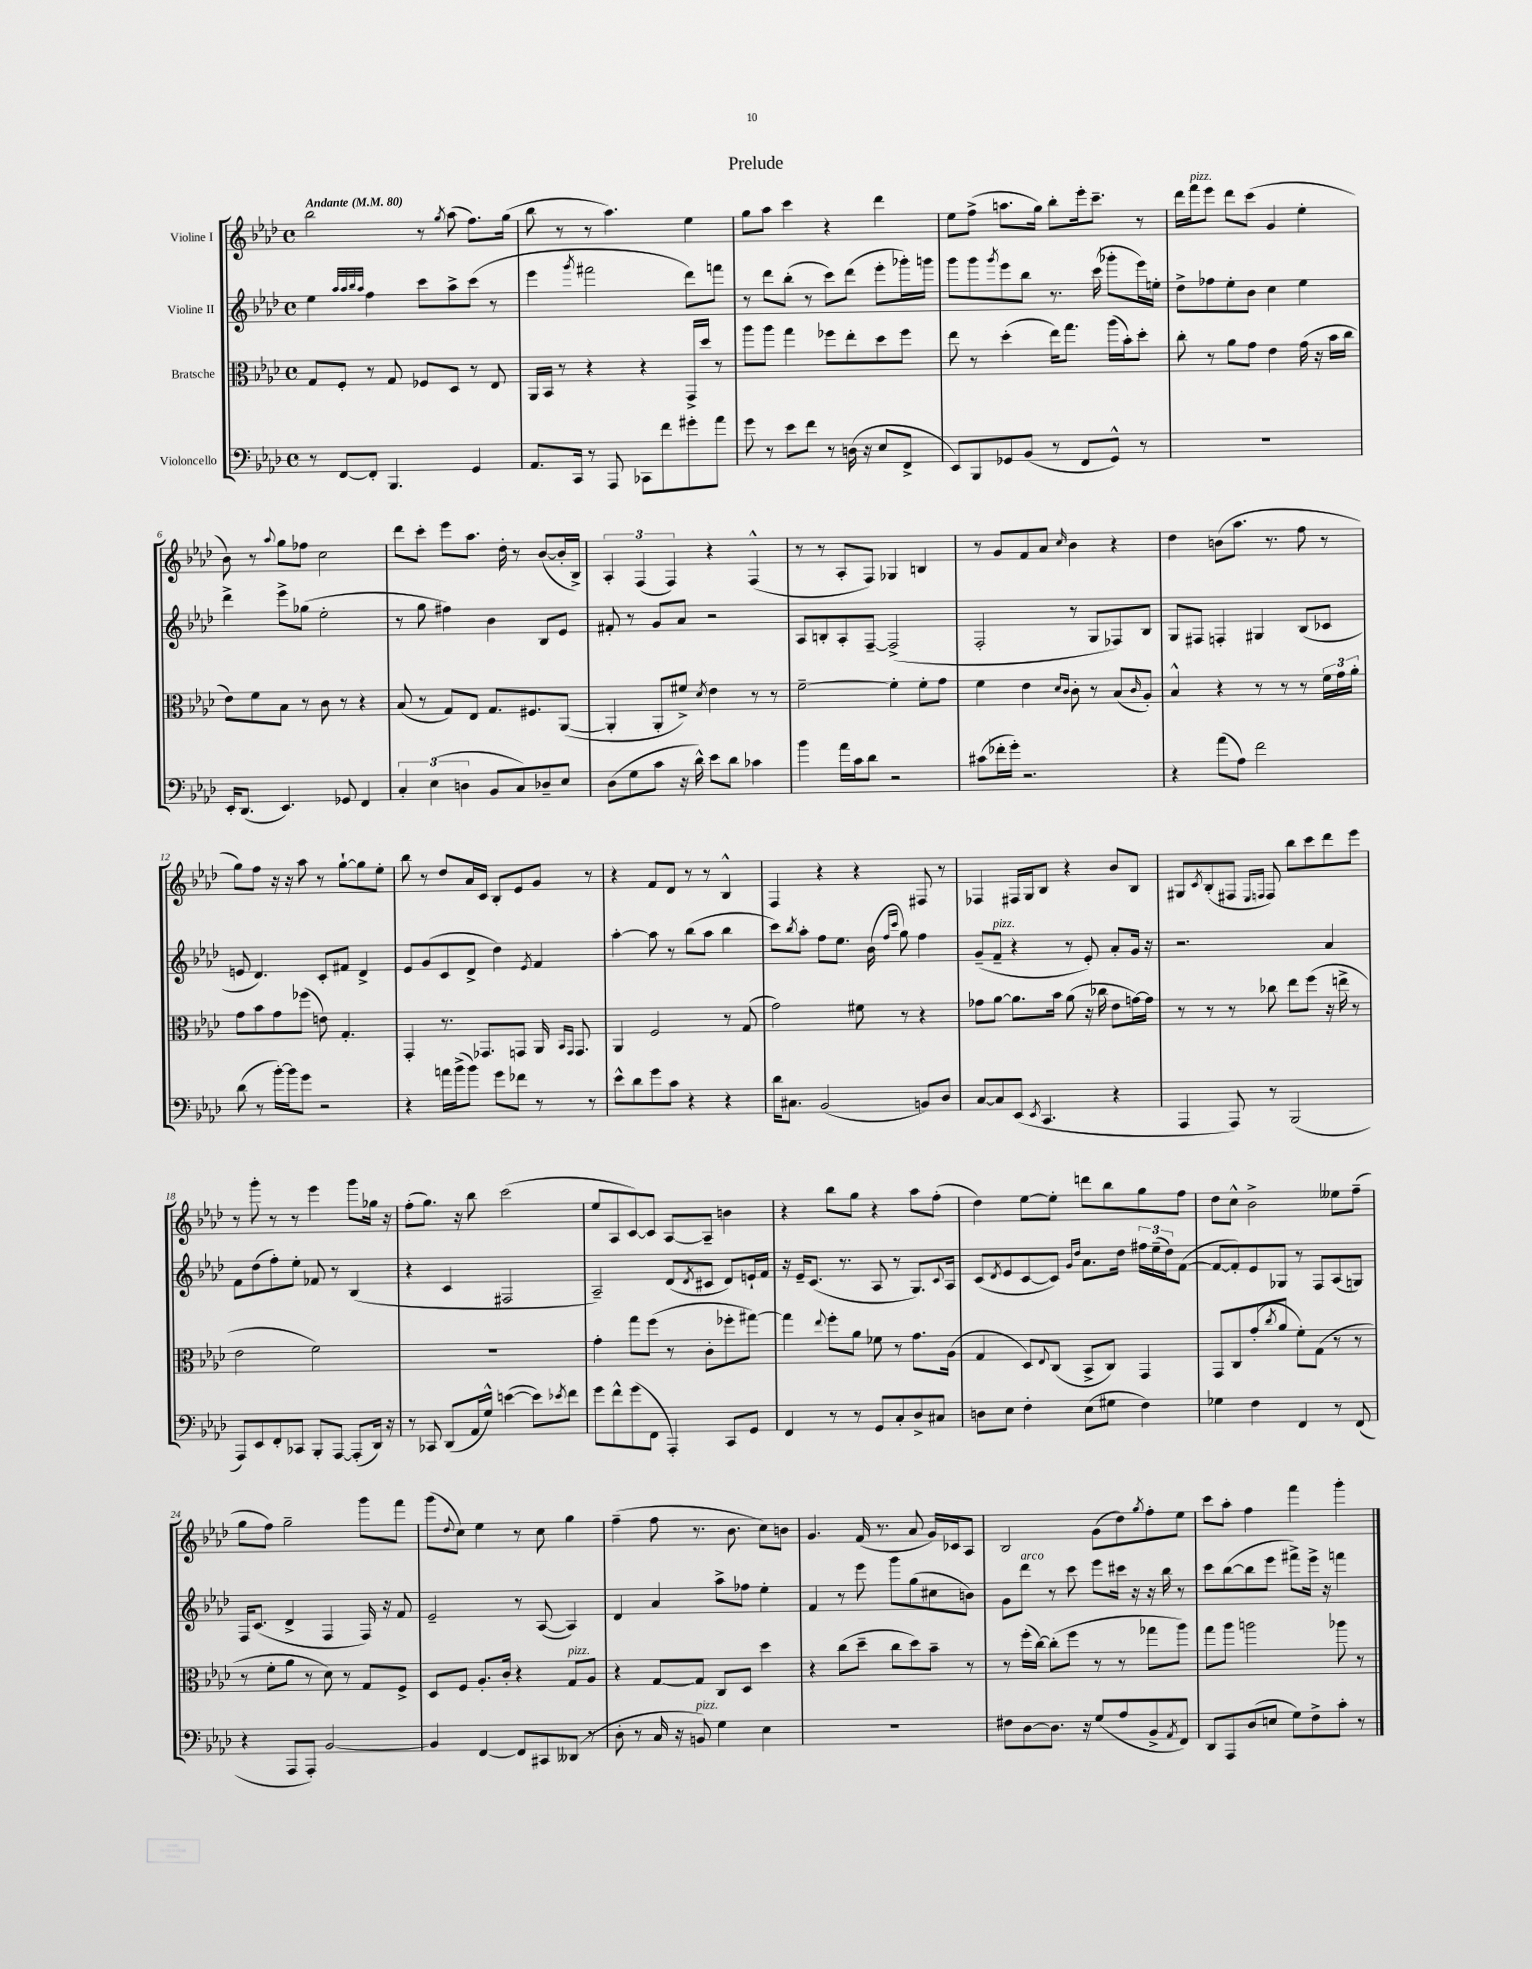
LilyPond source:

\header { title = "Prelude" }
<<
\new StaffGroup <<
\new Staff = "s0" \with { instrumentName = "Violine I" } {
    \clef treble \key aes \major \defaultTimeSignature \time 4/4 \tempo "Andante" 4 = 80
    bes''2 r8 \acciaccatura { g''8 } aes''8( f''8.) g''16( |
    bes''8 r8 r8 aes''4.) ees''4 |
    g''8 aes''8 c'''4 r4 des'''4 |
    ees''8 f''8->( a''8. g''16) bes''8-. ees'''16-. c'''8.-- r8 |
    des'''16 f'''16^\markup { \italic "pizz." } ees'''8 des'''8 c'''8( g'4 ees''4-. |
    bes'8) r8 \appoggiatura { aes''8 } g''8 fes''8 c''2 |
    des'''8 c'''8-. ees'''8 aes''8. des''16-. r8 bes'8~( bes'16-. bes16->) |
    \tuplet 3/2 { aes4-. f4( f4) } r4 f4-^( |
    r8 r8 aes8-. f8) ges4 b4 |
    r8 g'8 f'8 aes'8 \grace { c''16 } bes'4 r4 |
    des''4 b'8( aes''8. r8. f''8 r8 |
    g''8) f''8 r16 r16 aes''8 r8 g''8~-! g''8 ees''8-. |
    bes''8 r8 des''8 aes'16 c'16 bes8-. ees'8 g'8 r8 |
    r4 f'8 des'8 r8 r8 bes4-^ |
    f4 r4 r4 fis8 r8 |
    fes4 fis16 g16 bes8 r4 bes'8 bes8 |
    gis8 \acciaccatura { c'8 } bes8-.( fis8 \grace { ees16 f16 } f8) bes''8 c'''8 des'''8 ees'''8 |
    r8 g'''8-. r8 r8 ees'''4 g'''8 ges''16 r16 |
    f''8-.( g''8.) r16 bes''8 c'''2( |
    ees''8 aes8 c'8~) c'8 aes8~ aes8-- b'4 |
    r4 bes''8 g''8 r4 aes''8 f''8-.( |
    des''4) ees''8~ ees''8-. d'''8 bes''8 g''8 f''8 |
    des''8 c''8-^ bes'2-> eeses''8 f''8--( |
    g''8 f''8) g''2-- g'''8 f'''8 |
    g'''8( \appoggiatura { des''8 } c''8) ees''4 r8 c''8 g''4 |
    f''4--( f''8 r8. bes'8. c''8) b'8 |
    g'4. f'16( r8. aes'8 g'16) ces'16 aes8 |
    bes2 g'8( des''8) \acciaccatura { g''8 } f''8-. ees''8 |
    c'''8 aes''8-. f''4 f'''4 g'''4-. \bar "|." |
}
\new Staff = "s1" \with { instrumentName = "Violine II" } {
    \clef treble \key aes \major \defaultTimeSignature \time 4/4
    ees''4 \grace { aes''32 aes''32 bes''32 aes''32 } f''4 c'''8 aes''8-> c'''8( r8 |
    ees'''4 \acciaccatura { g'''8 } fis'''2 des'''8) f'''8 |
    r8 des'''8 bes''8-.( r8 c'''8) des'''8( ees'''8-. ges'''16-.) g'''16 |
    g'''8 g'''8 \acciaccatura { g'''8 } ees'''8 bes''8 r8. c'''16( ges'''8-. ees'''16) e''16-. |
    des''8-> fes''8 ees''8-. bes'8 c''4 ees''4 |
    des'''4-> ees'''8-> ges''8( ees''2-. |
    r8 g''8 fis''4) bes'4 bes8 ees'8 |
    fis'8-. r8 g'8 aes'8 r2 |
    aes8 b8-. aes8-. f8~-- f2->( |
    f2-. r8 g8 fes8) bes8 |
    g8 fis8 f4-. gis4 bes8( ces'8 |
    e'8 des'4.) c'8-. fis'8 des'4-> |
    ees'8 g'8( c'8 des'8-> des''4) \acciaccatura { ees'8 } f'4 |
    aes''4~-. aes''8 r8 bes''8( aes''8 bes''4 |
    c'''8) \acciaccatura { bes''8 } aes''8-. f''8 ees''8. bes'16( \grace { f''16 c'''16 } g''8) f''4 |
    g'8--( f'8--^\markup { \italic "pizz." } r4 r8 ees'8-.) aes'8-. g'16 r16 |
    r2. aes'4 |
    f'8 des''8( f''8-.) ees''8-. fes'8 r8 bes4( |
    r4 c'4 fis2 |
    aes2--) des'8( \acciaccatura { des'8 } cis'8 des'8) e'16-! f'16 |
    r16 ees'16-- c'8.( r8. aes8 r8 g8.) \appoggiatura { c'8 } aes16 |
    c'8( \acciaccatura { des'8 } ees'8 c'8~ c'8) \grace { g'16 des''16 } aes'8. des''16 \tuplet 3/2 { fis''16 ees''16--( des''16) } f'8~( |
    f'8~ f'8-.) ees'8 ges8 r8 f8 aes8( g8) |
    f16 c'8.( des'4-> f4 f16) r16 f'8 |
    ees'2-- r8 aes8~( aes4) |
    des'4 aes'4 aes''8-> fes''8 ees''4-. |
    f'4 r8 ees'''8 g'''8 g''8( cis''8 b'8) |
    g'8 des'''8^\markup { \italic "arco" } r8 c'''8 ees'''8 cis'''16 r16 r16 bes''16 r8 |
    c'''8 bes''8~( bes''8 ees'''8 fis'''8->) ees'''16-> r16 f'''4 \bar "|." |
}
\new Staff = "s2" \with { instrumentName = "Bratsche" } {
    \clef alto \key aes \major \defaultTimeSignature \time 4/4
    g8 f8-. r8 g8 fes8 des8 r8 ees8 |
    aes,16 bes,16 r8 r4 r4 g,16-> des''16 r8 |
    aes''8 aes''8 g''4 fes''8 ees''8-. des''8 fes''8 |
    ees''8 r8 des''4-.( ees''16) g''8. aes''16( bes'16-.) des''8-. |
    c''8-. r8 aes'8 g'8 ees'4 g'16( r16 bes'16 c''16 |
    ees'8) f'8 bes8 r8 c'8 r8 r4 |
    bes8( r8 g8) ees8 g8. fis8. aes,8~( |
    aes,4-. aes,8-. fis'8->) \acciaccatura { des'8 } ees'4 r8 r8 |
    f'2~-- f'4-. f'8-. g'8 |
    f'4 ees'4 \grace { des'16 c'16 } c'8-. r8 bes8( \grace { c'16 } aes8-.) |
    bes4-^ r4 r8 r8 r8 \tuplet 3/2 { f'16 g'16 aes'16-. } |
    g'8 bes'8 g'8 fes''8( e'8) g4.-. |
    g,4-. r8. ges,8. g,8 aes,16 \grace { bes,16 g,16 } g,8. |
    aes,4 f2 r8 g8( |
    g'2) fis'8 r8 r4 |
    ges'8 aes'8~ aes'8. bes'16 aes'8( r16 ces''16 ees'8 g'16~) g'16 |
    r8 r8 r8 ces''8 ees''8 f''8( r16 e''16-> r8 |
    ees'2 f'2) |
    R1 |
    g'4-. g''8 f''8( r8 c'8-. fes''8-. gis''8~) |
    gis''4 \appoggiatura { ees''8 } f''8-. aes'8 fes'8 r8 g'8. aes16( |
    g4 des8) \appoggiatura { ees8 } c8( bes,8-> c8) g,4 |
    g,8 c8 g'8-.( \acciaccatura { c''8 } aes'8 f'8-.) g8( r8 r8 |
    r8 f'8-. aes'8 r8 des'8) r8 g8 f8-> |
    des8 f8 aes8.-. c'16-. r4 g8^\markup { \italic "pizz." } aes8 |
    r4 g8~ g8 c8 des8 des''4 |
    r4 c''8( des''8-- c''8 des''8) bes'8-- r8 |
    r8 f''16-.( c''16~) c''8-.( f''8 r8 r8 ges''8 aes''8) |
    g''8 aes''8 a''2 aes''8 r8 \bar "|." |
}
\new Staff = "s3" \with { instrumentName = "Violoncello" } {
    \clef bass \key aes \major \defaultTimeSignature \time 4/4
    r8 f,8~ f,8-. bes,,4. g,4 |
    aes,8. c,16 r8 aes,,8 ces,8 f'8 gis'8-. aes'8 |
    g'8 r8 ees'8 f'8 r8 d16( r16 ees8 f,8-> |
    ees,8) bes,,8 ges,8 bes,8( r8 f,8 ges,8-^) r8 |
    R1 |
    ees,16-. des,8.( ees,4.) ges,8 f,4 |
    \tuplet 3/2 { c4-. ees4( d4 } bes,8 c8) des8-- ees8 |
    des8( g8 c'8 r16 des'16-^) ees'8 des'8 ces'4 |
    bes'4 aes'16 c'16 des'8 r2 |
    cis'8( fes'16-. g'16-.) r2. |
    r4 aes'8( aes8) f'2 |
    des'8( r8 bes'16~-.) bes'16 g'8 r2 |
    r4 a'16 bes'16->( bes'8) g'8 fes'8 r8 r8 |
    ees'8-^ des'8 g'8 c'8 r4 r4 |
    des'16 cis8. bes,2( b,8) des8 |
    c8~ c8 ees,8( \acciaccatura { ees,8 } c,4. r4 |
    aes,,4 aes,,8) r8 bes,,2( |
    aes,,8) ees,8 f,8-. ces,8 bes,,8-. aes,,8~ aes,,8-.( des,16) r16 |
    r8 ces,8 des,8( aes,16 g16-^) e'4~( e'8) \acciaccatura { ees'8 } f'8 |
    g'8 f'8-^ g'8( f,8 aes,,4-.) c,8 g,8 |
    f,4 r8 r8 g,8 c8-. des8-> cis8 |
    d8 ees8 f4-. ees8( gis8 f4) |
    ges4 f4 f,4 r8 f,8( |
    r4 aes,,8 aes,,8-.) bes,2~ |
    bes,4 f,4~ f,8 cis,8 deses,8( r8 |
    des8-. r8 c16 r16 b,8^\markup { \italic "pizz." }) g4 ees4 |
    R1 |
    fis8 des8~ des8. r16 g8( aes8 bes,8-> \acciaccatura { aes,8 } f,8) |
    des,8 aes,,8 des8( e8 g8) f8-> c'8-. r8 \bar "|." |
}
>>
>>
